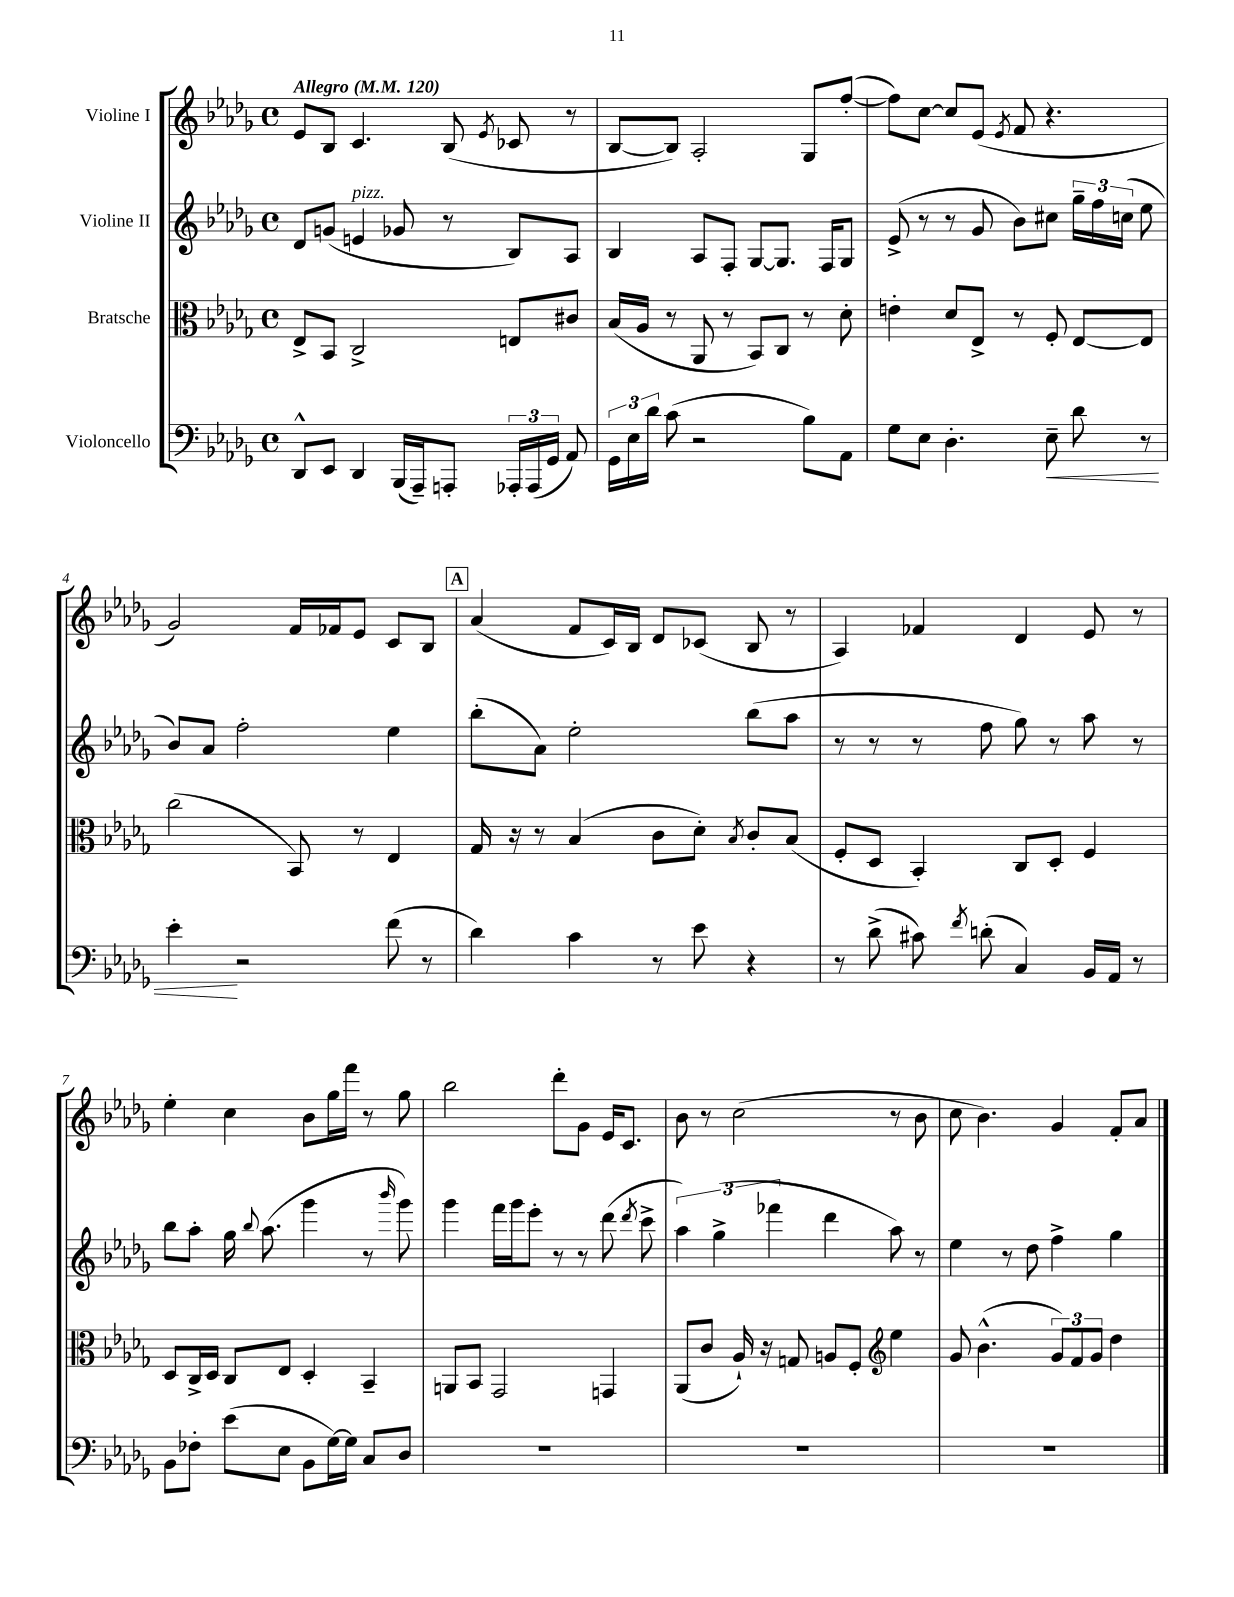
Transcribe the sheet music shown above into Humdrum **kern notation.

**kern	**dynam	**kern	**kern	**kern
*part4	*part4	*part3	*part2	*part1
*staff4	*staff4	*staff3	*staff2	*staff1
*I"Violoncello	*	*I"Bratsche	*I"Violine II	*I"Violine I
*clefF4	*	*clefC3	*clefG2	*clefG2
*k[b-e-a-d-g-]	*	*k[b-e-a-d-g-]	*k[b-e-a-d-g-]	*k[b-e-a-d-g-]
*M4/4	*	*M4/4	*M4/4	*M4/4
*met(c)	*	*met(c)	*met(c)	*met(c)
*MM120	*	*MM120	*MM120	*MM120
=1	=1	=1	=1	=1
!	!	!	!	!LO:TX:a:B:t=Allegro
8DD-^^/L	.	8E-^/L	8d-/L	8e-/L
8EE-/J	.	8BB-/J	(8gn/J	8B-/J
!	!	!	!LO:TX:a:i:t=pizz.	!
4DD-/	.	2C^/	4en/	4.c/
(16BBB-/LL	.	.	8g-X/	.
16AAA-~/J)	.	.	.	.
8AAAn'/J	.	.	8r	(8B-/
.	.	.	.	8qe-/
24AAA-X'/LL	.	8En/L	8B-/L)	8c-X/
(24AAA-/	.	.	.	.
24GG-/JJ	.	.	.	.
8AA-/)	.	8c#X/J	8A-/J	8r
=2	=2	=2	=2	=2
24GG-\LL	.	(16B-/LL	4B-/	[8B-/L
24E-\	.	.	.	.
.	.	16A-/JJ	.	.
24d-\JJ	.	.	.	.
(8c\	.	8r	.	8B-/J])
2r	.	8AA-/	8A-/L	2A-'/
.	.	8r	8F'/J	.
.	.	8BB-/L)	[8G-/L	.
.	.	8C/J	8.G-/J]	.
8B-\L)	.	8r	.	8G-/L
.	.	.	16F/KL	.
8AA-\J	.	8d-'\	8G-/J	([8ff'/J
=3	=3	=3	=3	=3
8G-\L	.	4en'\	(8e-^/	8ff\L])
8E-\J	.	.	8r	[8cc\J
4.D-'\	.	8d-/L	8r	8cc/L]
.	.	8E-^/J	8g-/	(8e-/J
.	.	.	.	8qe-/
.	.	8r	8b-\L)	8f/
!	!LO:HP:b	!	!	!
8E-~\	<	8F'/	8cc#X\J	4.r
8d-\	.	[8E-/L	24gg-~\LL	.
.	.	.	24ff\	.
.	.	.	(24ccn\JJ	.
8r	.	8E-/J]	8ee-\	.
!!LO:LB:g=z
=4	=4	=4	=4	=4
4e-'\	.	(2cc\	8b-/L)	2g-/)
.	.	.	8a-/J	.
2r	[	.	2ff'\	.
.	.	8BB-/)	.	16f/LL
.	.	.	.	16f-X/J
.	.	8r	.	8e-/J
(8f\	.	4E-/	4ee-\	8c/L
8r	.	.	.	8B-/J
!!LO:REH:place=s1:t=A
=5	=5	=5	=5	=5
4d-\)	.	16G-/	(8bb-'\L	(4a-/
.	.	16r	.	.
.	.	8r	8a-\J)	.
4c\	.	(4B-/	2ee-'\	8f/L
.	.	.	.	16c/L)
.	.	.	.	16B-/JJ
8r	.	8c\L	.	8d-/L
8e-\	.	8d-'\J)	.	(8c-X/J
.	.	8qB-/	.	.
4r	.	8c'/L	(8bb-\L	8B-/
.	.	(8B-/J	8aa-\J	8r
=6	=6	=6	=6	=6
8r	.	8F'/L	8r	4A-/)
(8d-^\	.	8D-/J	8r	.
8c#X\)	.	4BB-'/)	8r	4f-X/
8qf/	.	.	.	.
(8dn'\	.	.	8ff\	.
4C/)	.	8C/L	8gg-\)	4d-/
.	.	8D-'/J	8r	.
16BB-/LL	.	4F/	8aa-\	8e-/
16AA-/JJ	.	.	.	.
8r	.	.	8r	8r
!!LO:LB:g=z
=7	=7	=7	=7	=7
8BB-\L	.	8D-/L	8bb-\L	4ee-'\
8F-X'\J	.	16C^/L	8aa-'\J	.
.	.	16D-/JJ	.	.
(8e-\L	.	8C/L	16gg-\	4cc\
.	.	.	8qqbb-/	.
.	.	.	(8.aa-\	.
8E-\J	.	8E-/J	.	.
8BB-\L	.	4D-'/	4ggg-\	8b-\L
[16G-\L)	.	.	.	16gg-\L
16G-\JJ]	.	.	.	16fff\JJ
8C/L	.	4BB-~/	8r	8r
.	.	.	16qqbbb-/	.
8D-/J	.	.	8ggg-\)	8gg-\
=8	=8	=8	=8	=8
1r	.	8AAn/L	4ggg-\	2bb-\
.	.	8BB-/J	.	.
.	.	2GG-/	16fff\LL	.
.	.	.	16ggg-\J	.
.	.	.	8eee-'\J	.
.	.	.	8r	8ddd-'\L
.	.	.	8r	8g-\J
.	.	4GGn/	(8ddd-\	16e-/KL
.	.	.	.	8.c/J
.	.	.	8qddd-/	.
.	.	.	8ccc^\	.
=9	=9	=9	=9	=9
1r	.	(8AA-/L	6aa-\)	8b-\
.	.	8c/J	.	8r
.	.	.	(6gg-^\	.
.	.	16A-`/)	.	(2cc\
.	.	16r	.	.
.	.	.	6fff-X\	.
.	.	8Gn/	.	.
.	.	8An/L	4ddd-\	.
.	.	8F'/J	.	.
*	*	*clefG2	*	*
.	.	4ee-\	8aa-\)	8r
.	.	.	8r	8b-\
=10	=10	=10	=10	=10
1r	.	8g-/	4ee-\	8cc\
.	.	(4.b-^^\	.	4.b-\)
.	.	.	8r	.
.	.	.	8dd-\	.
.	.	12g-/L)	4ff^\	4g-/
.	.	12f/	.	.
.	.	12g-/J	.	.
.	.	4dd-\	4gg-\	8f'/L
.	.	.	.	8a-/J
==	==	==	==	==
*-	*-	*-	*-	*-
